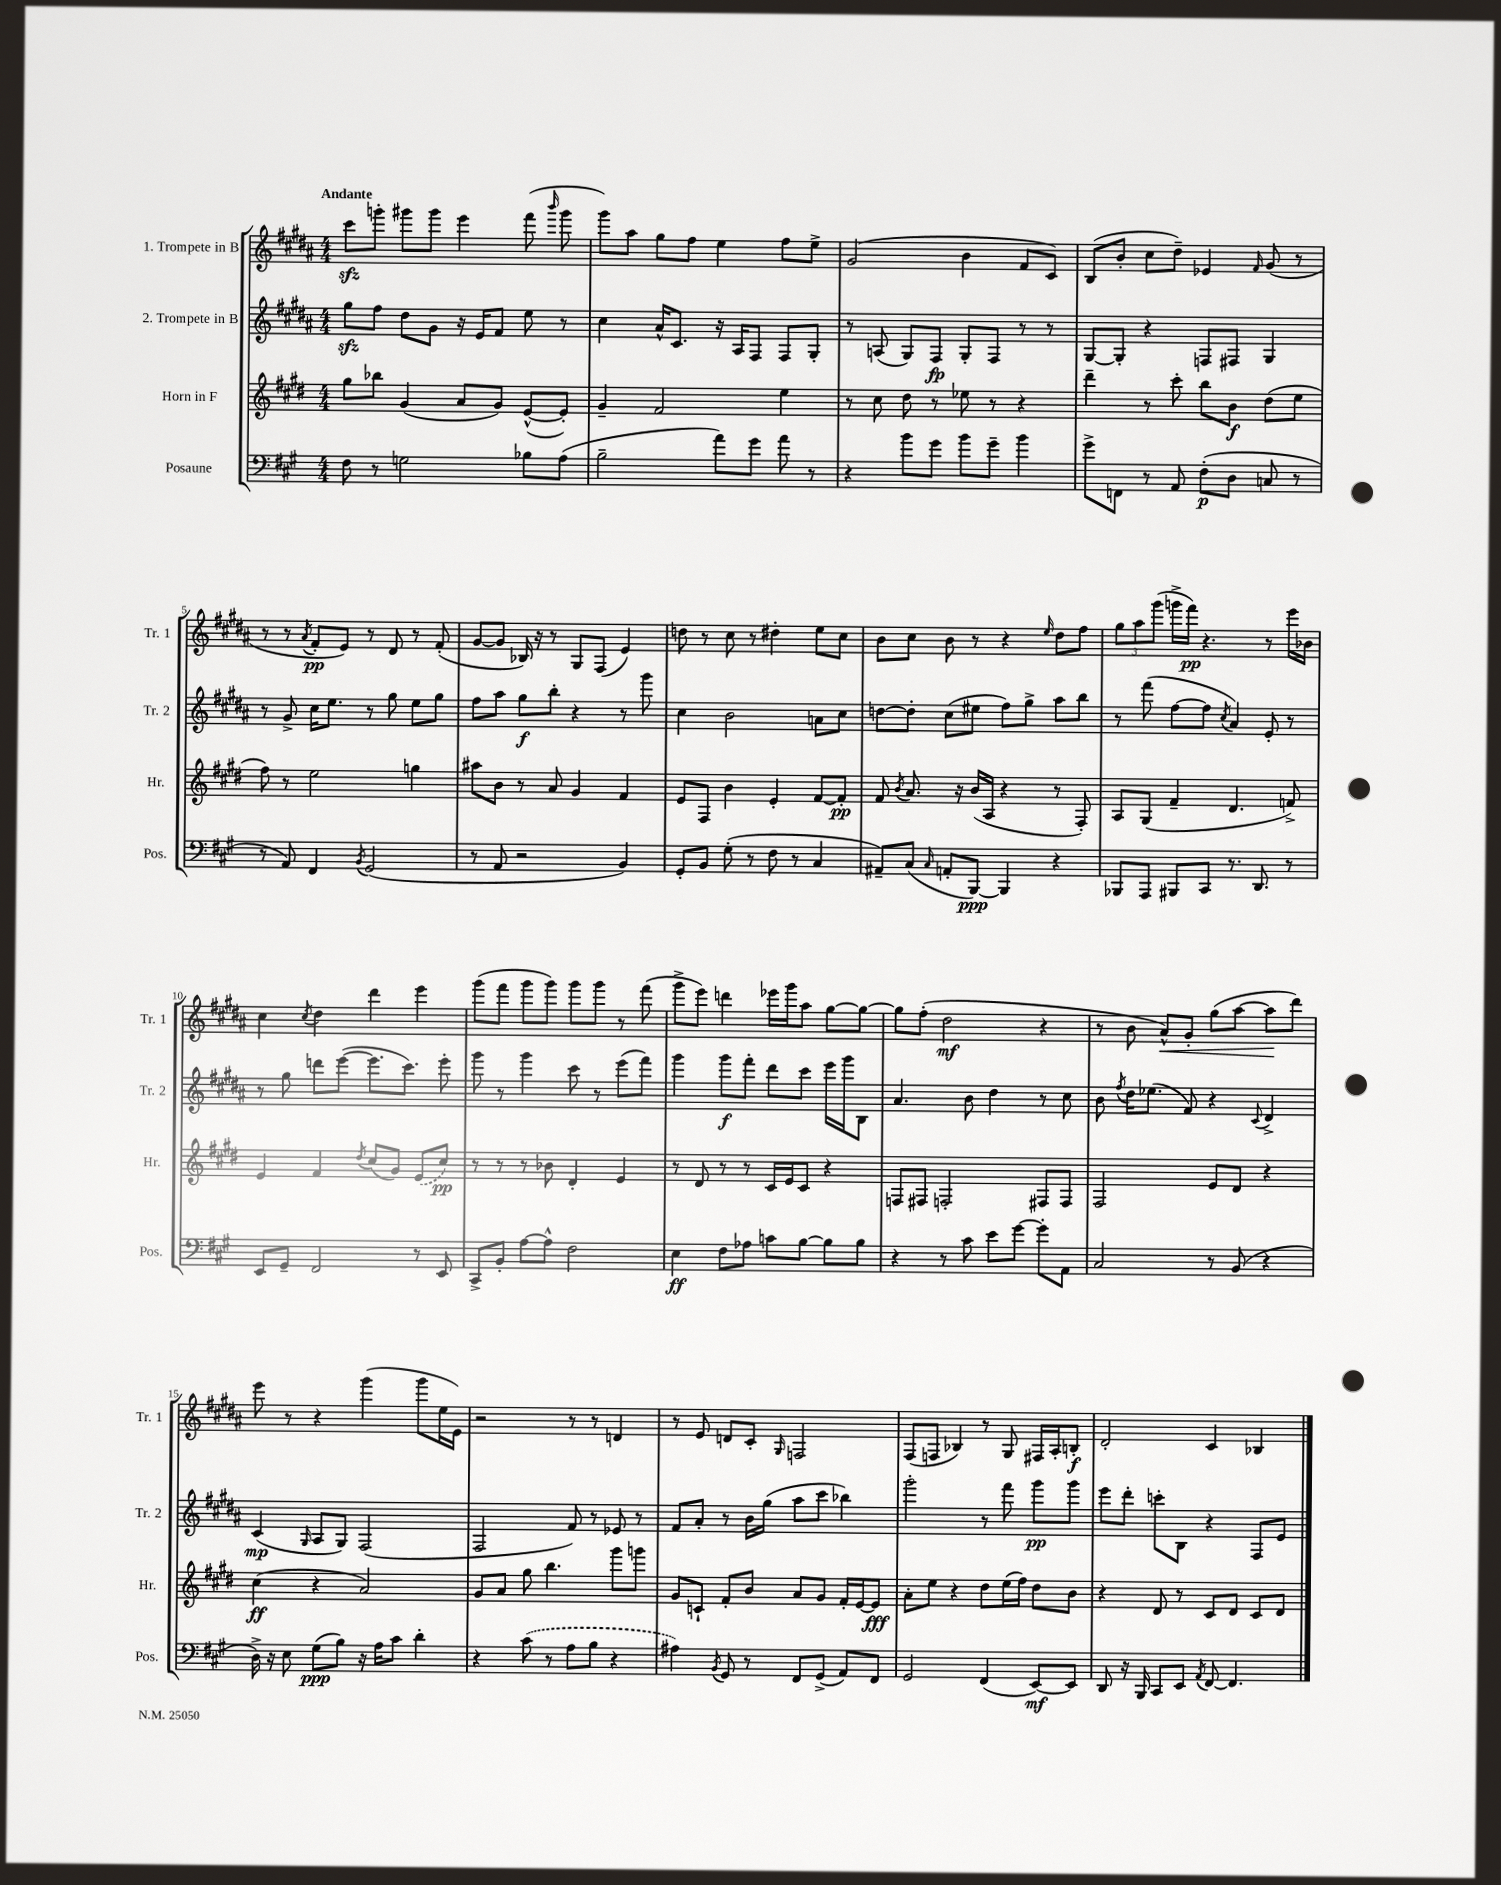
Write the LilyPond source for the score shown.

<<
\new StaffGroup <<
\new Staff = "s0" \with { instrumentName = "1. Trompete in B" shortInstrumentName = "Tr. 1" } {
    \clef treble \key b \major \numericTimeSignature \time 4/4 \tempo "Andante"
    \autoBeamOff cis'''8[\sfz g'''8]-. gis'''8[ gis'''8] e'''4 fis'''8( \grace { b'''16 } gis'''8 |
    gis'''8[) ais''8] gis''8[ fis''8] e''4 fis''8[ e''8]-> |
    gis'2( b'4 fis'8[ cis'8]) |
    b8[( b'8]-. cis''8[ dis''8]--) ees'4 \grace { fis'16 } gis'8( r8 |
    r8 r8 \acciaccatura { ais'8 } fis'8[-.\pp e'8]) r8 dis'8 r8 fis'8-.( |
    gis'8[~ gis'8] bes16) r16 r8 gis8[ fis8]( e'4) |
    d''8 r8 cis''8 r8 dis''4-. e''8[ cis''8] |
    b'8[ cis''8] b'8 r8 r4 \grace { e''16 } dis''8[ fis''8] |
    \tuplet 3/2 { gis''8[ ais''8 gis'''8]( } g'''16[-> fis'''16]\pp) r4. r8 e'''16[ bes'16] |
    cis''4 \acciaccatura { cis''8 } dis''4 dis'''4 e'''4 |
    gis'''8[( fis'''8] gis'''8[ gis'''8]) gis'''8[ gis'''8] r8 fis'''8( |
    gis'''8[-> e'''8]) d'''4 ees'''16[ gis'''16 ais''8] gis''8[~ gis''8]~ |
    gis''8[ fis''8]-.( dis''2\mf r4 |
    r8 b'8 ais'8[-^\<) gis'8]-. gis''8[( ais''8]~ ais''8[\! dis'''8]) |
    e'''8 r8 r4 gis'''4( gis'''8[ e''16 e'16]) |
    r2 r8 r8 d'4 |
    r8 e'8 d'8[ cis'8]-. \grace { gis16 } f2 |
    fis8[( f8] bes4) r8 gis8 fis16[ ais16-. b8]-.\f |
    dis'2-. cis'4 bes4 \bar "|." |
}
\new Staff = "s1" \with { instrumentName = "2. Trompete in B" shortInstrumentName = "Tr. 2" } {
    \clef treble \key b \major \numericTimeSignature \time 4/4
    \autoBeamOff gis''8[\sfz fis''8] dis''8[ gis'8] r16 e'16[ fis'8] e''8 r8 |
    cis''4 ais'16[-^ cis'8.] r16 ais16[ fis8] fis8[ gis8]-. |
    r8 a8( gis8[) fis8]\fp gis8[-. fis8] r8 r8 |
    gis8[~ gis8]-. r4 f8[ fis8] gis4 |
    r8 gis'8-> cis''16[ e''8.] r8 gis''8 e''8[ gis''8] |
    fis''8[ ais''8] gis''8[\f b''8]-. r4 r8 gis'''8 |
    cis''4 b'2 a'8[ cis''8] |
    d''8[~ d''8]-. cis''8[( eis''8] fis''8[) gis''8]-> ais''8[ b''8] |
    r8 fis'''8( fis''8[~ fis''8] \acciaccatura { cis''8 } ais'4) e'8-. r8 |
    r8 gis''8 d'''8[ e'''8]~( e'''8.[ cis'''8.]) e'''8-. |
    gis'''8 r8 gis'''4 cis'''8 r8 e'''8[( fis'''8]) |
    gis'''4 gis'''8[\f fis'''8]-. dis'''8[ cis'''8] e'''16[ gis'''16 b8] |
    ais'4. b'8 dis''4 r8 cis''8 |
    b'8 \acciaccatura { fis''8 } dis''16[ ees''8.]( fis'8) r4 \appoggiatura { cis'8 } dis'4-> |
    cis'4\mp( \grace { gis16 } ais8[ gis8]) fis2( |
    fis2 fis'8) r8 ees'8 r8 |
    fis'8[ ais'8]-. r8 b'16[ gis''16]( ais''8[ cis'''8] bes''4) |
    gis'''2-. r8 fis'''8 gis'''8[\pp gis'''8] |
    e'''8[ dis'''8]-. c'''8[-. b8] r4 fis8[ e'8] \bar "|." |
}
\new Staff = "s2" \with { instrumentName = "Horn in F" shortInstrumentName = "Hr." } {
    \clef treble \key e \major \numericTimeSignature \time 4/4
    \autoBeamOff gis''8[ bes''8] gis'4( a'8[ gis'8]) e'8[~-^( e'8]-.) |
    gis'4-- fis'2 e''4 |
    r8 cis''8 dis''8 r8 ees''8 r8 r4 |
    dis'''4-- r8 cis'''8-. b''8[ b'8]\f dis''8[( e''8] |
    fis''8) r8 e''2 g''4 |
    ais''8[ b'8] r8 a'8 gis'4 fis'4 |
    e'8[ fis8] b'4 e'4-. fis'8[~ fis'8]-.\pp |
    fis'8 \acciaccatura { b'8 } a'8. r16 b'16[( a16] r4 r8 fis8-.) |
    a8[ gis8]( fis'4-- dis'4. f'8->) |
    e'4 fis'4 \acciaccatura { dis''8 } cis''8[( gis'8]) \once \slurDashed e'8[( cis''8]\pp) |
    r8 r8 r8 bes'8 dis'4-. e'4 |
    r8 dis'8 r8 r8 cis'16[ e'16 cis'8] r4 |
    f8[ fis8] f2-. fis8[ fis8] |
    fis2 e'8[ dis'8] r4 |
    cis''4\ff( r4 a'2) |
    gis'8[ a'8] gis''8 b''4. gis'''8[ g'''8] |
    gis'8[ c'8]-! fis'8[-. b'8] a'8[ gis'8] fis'16[-. e'16~ e'8]\fff |
    a'8[-. e''8] r4 dis''8[ e''16( fis''16]) dis''8[ b'8] |
    r4 dis'8 r8 cis'8[ dis'8] cis'8[ dis'8] \bar "|." |
}
\new Staff = "s3" \with { instrumentName = "Posaune" shortInstrumentName = "Pos." } {
    \clef bass \key a \major \numericTimeSignature \time 4/4
    \autoBeamOff fis8 r8 g2 bes8[ a8]( |
    b2-- a'8[) gis'8] a'8 r8 |
    r4 b'8[ gis'8] b'8[ gis'8]-- b'4 |
    gis'8[-> f,8] r8 a,8 fis8[-.\p( d8] c8 r8 |
    r8 a,8) fis,4 \acciaccatura { b,8 } gis,2( |
    r8 a,8 r2 b,4) |
    gis,8[-. b,8] gis8-.( r8 fis8 r8 cis4 |
    ais,8[--) cis8]( \grace { cis16 } a,8[-. b,,8]~\ppp) b,,4 r4 |
    bes,,8[ a,,8] bis,,8[ cis,8] r8. d,8. r8 |
    e,8[ gis,8]-- fis,2 r8 e,8 |
    cis,8[-> b,8]-. a8[~ a8]-^ fis2 |
    e4\ff fis8[ aes8] c'8[ b8]~ b8[ b8] |
    r4 r8 cis'8 e'8[ gis'8]~ gis'8[-. a,8] |
    cis2 r8 b,8( r4 |
    d16->) r16 e8 gis8[\ppp( b8]) r16 a16[ cis'8] d'4-. |
    r4 \once \slurDashed cis'8( r8 a8[ b8] r4 |
    ais4) \acciaccatura { b,8 } gis,8 r8 fis,8[ gis,8]->( a,8[) fis,8] |
    gis,2 fis,4( e,8[~\mf) e,8] |
    d,8 r16 b,,16 cis,8[ e,8] \acciaccatura { a,8 } fis,8~ fis,4. \bar "|." |
}
>>
>>
